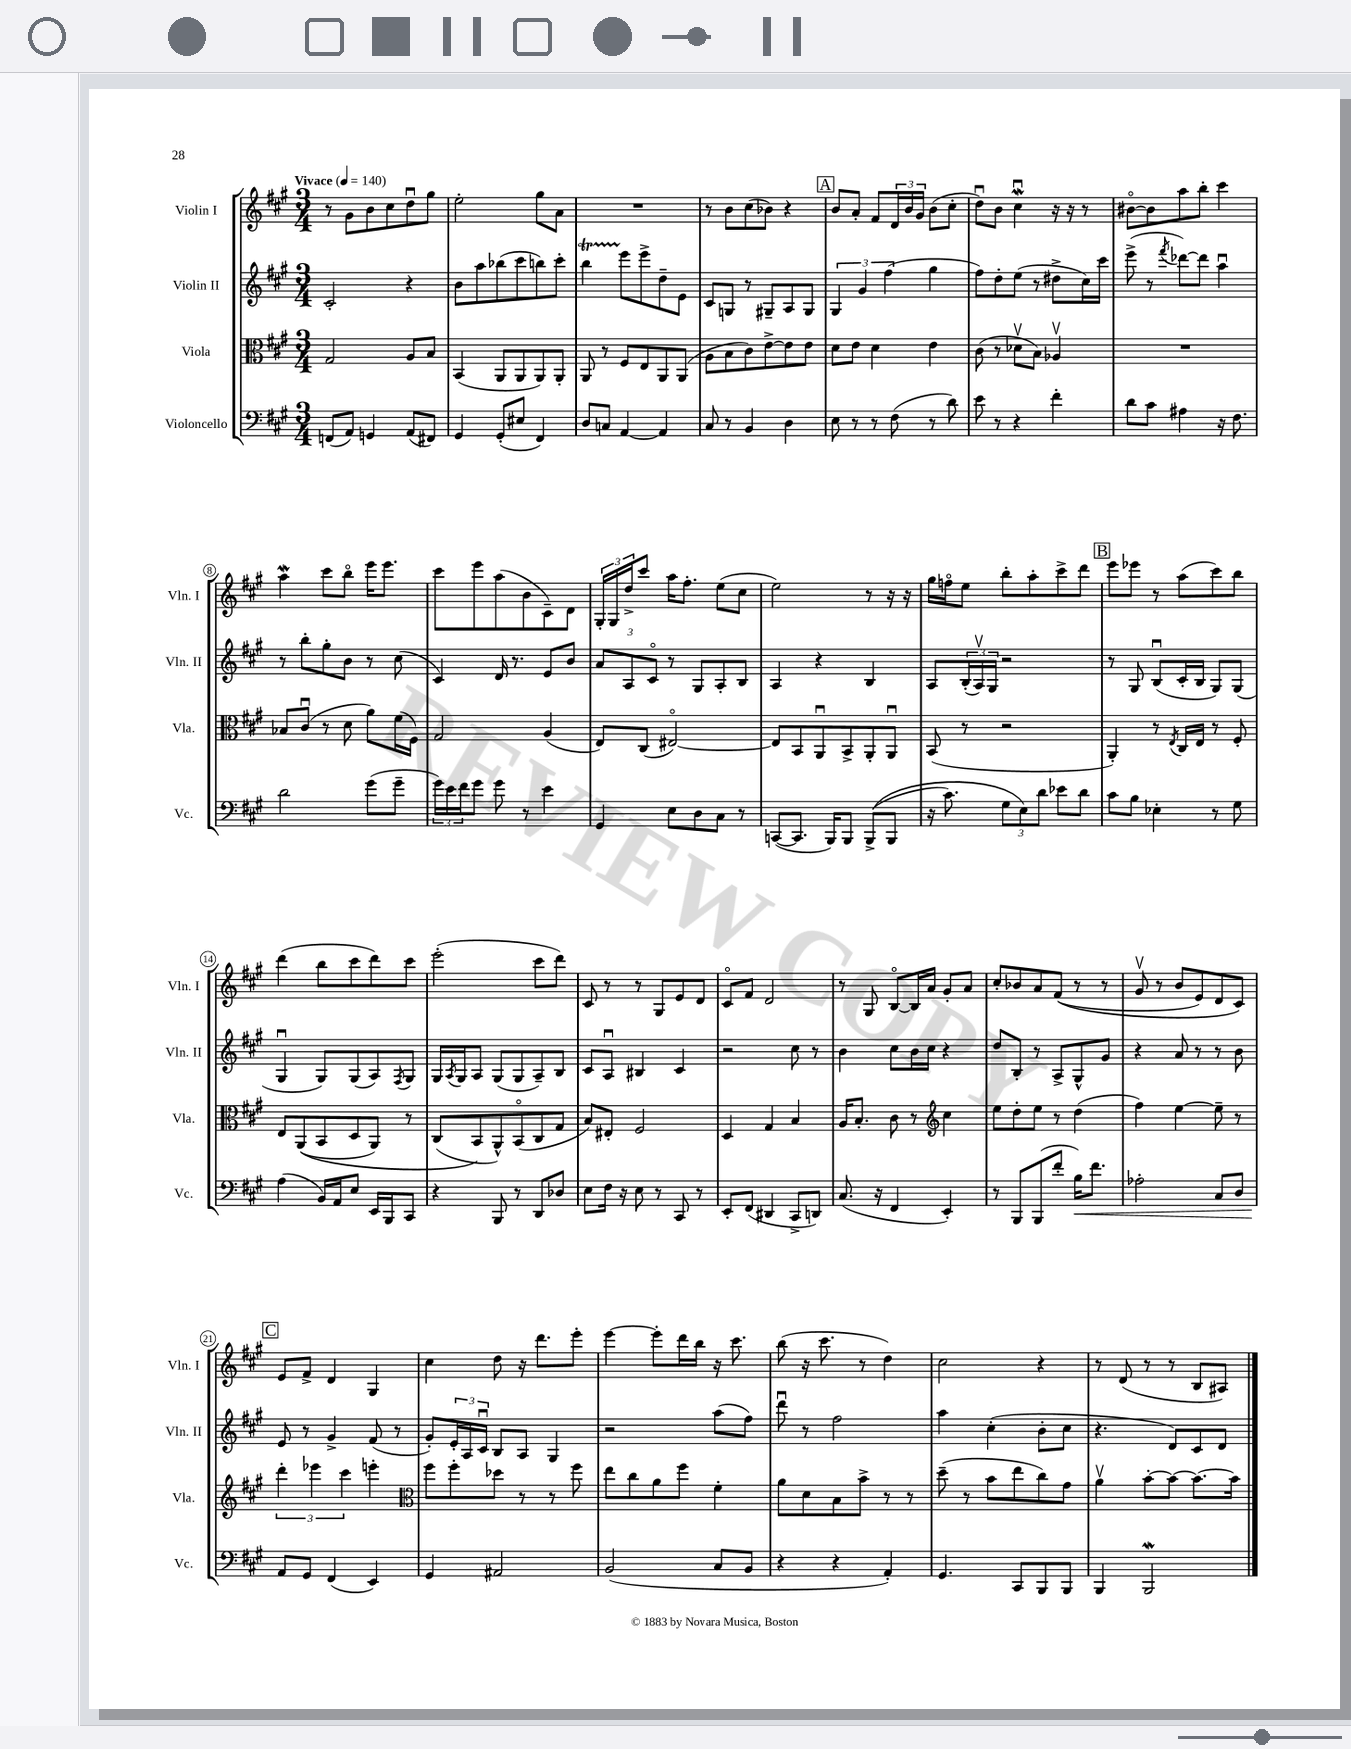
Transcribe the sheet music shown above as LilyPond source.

<<
\new StaffGroup <<
\new Staff = "s0" \with { instrumentName = "Violin I" shortInstrumentName = "Vln. I" } {
    \clef treble \key a \major \numericTimeSignature \time 3/4 \tempo "Vivace" 4 = 140
    r8 gis'8 b'8 cis''8 d''8\downbow gis''8 |
    e''2-. gis''8 a'8 |
    R2. |
    r8 b'8 cis''8( bes'8) r4 |
    \mark \markup { \box "A" } b'8 a'8-. fis'8 \tuplet 3/2 { d'16 b'16 gis'16 } b'8( cis''8-. |
    d''8\downbow) b'8 cis''4\downbow\mordent r16 r16 r8 |
    bis'8~\flageolet bis'8 a''8 b''8-. cis'''4 |
    a''4\mordent cis'''8 b''8\flageolet e'''16 e'''8. |
    cis'''8 e'''8 a''8( b'8 cis'8--) d'8 |
    \tuplet 3/2 { gis16-. gis16 d''16-> } cis'''8 a''16 fis''8.-. e''8( cis''8 |
    e''2) r8 r16 r16 |
    gis''16 f''16\flageolet e''8 b''8-. a''8-. cis'''8-> d'''8 |
    \mark \markup { \box "B" } e'''8 ees'''8 r8 a''8( cis'''8) b''8 |
    d'''4( b''8 cis'''8 d'''8) cis'''8 |
    e'''2-.( cis'''8 d'''8) |
    cis'8 r8 r8 gis8 e'8 d'8 |
    cis'8\flageolet fis'8 d'2 |
    r8 gis8 b8~\flageolet b16 a'16 gis'8-. a'8 |
    cis''8-. bes'8 a'8 fis'8(\( r8 r8 |
    gis'8\upbow r8 b'8 e'8) d'8 cis'8\) |
    \mark \markup { \box "C" } e'8 fis'8-> d'4 gis4 |
    cis''4 d''8 r16 d'''8. e'''8-. |
    e'''4~ e'''8-. d'''16 b''16 r16 cis'''8. |
    b''8( r16 cis'''8. r8 d''4) |
    cis''2 r4 |
    r8 d'8( r8 r8 b8 ais8) \bar "|." |
}
\new Staff = "s1" \with { instrumentName = "Violin II" shortInstrumentName = "Vln. II" } {
    \clef treble \key a \major \numericTimeSignature \time 3/4
    cis'2-. r4 |
    b'8 a''8 bes''8( cis'''8 b''8) cis'''8-. |
    b''4\startTrillSpan e'''8\stopTrillSpan e'''8-> d''8-- e'8 |
    cis'8 g8 r8 gis8-- a8 gis8 |
    \mark \markup { \box "A" } \tuplet 3/2 { gis4 gis'4 fis''4( } gis''4 |
    fis''8) d''8-. e''8( r8 dis''8-> cis''16) cis'''16 |
    e'''8->( r8 \acciaccatura { fis'''8 } des'''8~) des'''8 a''4\downbow |
    r8 b''8-. gis''8-. b'8 r8 cis''8( |
    cis'4) d'16 r8. e'8 b'8 |
    \tuplet 3/2 { a'8 a8 cis'8\flageolet } r8 gis8 a8-. b8 |
    a4 r4 b4 |
    a8 \tuplet 3/2 { b16-.( a16\upbow) gis16 } r2 |
    \mark \markup { \box "B" } r8 gis8 b8\downbow( cis'16-. b16 gis8) gis8( |
    gis4\downbow gis8) gis8( a8) \acciaccatura { fis8 } gis8 |
    gis16 \acciaccatura { a8 } gis16 a8 gis8( gis8 a8--) b8 |
    cis'8 a8\downbow bis4 cis'4 |
    r2 cis''8 r8 |
    b'4 cis''8 b'16 cis''16 r4 |
    d''8 b8-. r8 a8-> gis8-^ gis'8 |
    r4 a'8 r8 r8 b'8 |
    \mark \markup { \box "C" } e'8 r8 gis'4-> fis'8( r8 |
    gis'8-.) \tuplet 3/2 { e'16-. a16 cis'16\downbow } b8 a8 gis4 |
    r2 a''8( fis''8) |
    d'''8\downbow r8 fis''2 |
    a''4 cis''4-.( b'8-. cis''8 |
    r4. d'8) cis'8 d'8 \bar "|." |
}
\new Staff = "s2" \with { instrumentName = "Viola" shortInstrumentName = "Vla." } {
    \clef alto \key a \major \numericTimeSignature \time 3/4
    gis2 a8 b8 |
    b,4( a,8 a,8 a,8) a,8-. |
    a,8 r8 fis8 e8 a,8 a,8( |
    a8 b8 cis'8) e'8~-> e'8 e'8 |
    \mark \markup { \box "A" } d'8 e'8 d'4 e'4 |
    cis'8( r8 des'8\upbow b8) aes4\upbow |
    R2. |
    bes8 cis'8\downbow( r8 d'8 a'8) fis'16( fis16) |
    gis2 a4( |
    e8) cis8( eis2~\flageolet) |
    eis8 b,8 a,8\downbow b,8-> a,8-. a,8\downbow |
    b,8( r8 r2 |
    \mark \markup { \box "B" } a,4-.) r8 \acciaccatura { e8 } cis16 e16 r8 fis8-. |
    e8 a,8(\( b,8 d8 a,8) r8 |
    cis8( b,8\) a,8-^) b,8\flageolet( cis8 gis8 |
    b8) eis8-. fis2 |
    d4 gis4 b4 |
    a16 b8.-. cis'8 r8 \clef treble cis''4 |
    e''8 d''8-. e''8 r8 d''4( |
    fis''4) e''4~ e''8-- r8 |
    \mark \markup { \box "C" } \tuplet 3/2 { d'''4-. ees'''4 cis'''4 } e'''4-. |
    \clef alto fis''8 fis''8-. des''8 r8 r8 fis''8 |
    e''8 cis''8 a'8 fis''8 fis'4-. |
    a'8 d'8 b8 b'8-> r8 r8 |
    d''8--( r8 b'8 e''8 cis''8) gis'8 |
    a'4\upbow b'8~-. b'8~ b'8.~ b'16 \bar "|." |
}
\new Staff = "s3" \with { instrumentName = "Violoncello" shortInstrumentName = "Vc." } {
    \clef bass \key a \major \numericTimeSignature \time 3/4
    f,8( a,8) g,4 a,8( fis,8) |
    gis,4 gis,8-.( eis8 fis,4) |
    d8 c8 a,4~ a,4 |
    cis8 r8 b,4 d4 |
    \mark \markup { \box "A" } e8 r8 r8 fis8( r8 d'8) |
    e'8 r8 r4 fis'4-. |
    d'8 cis'8 ais4 r16 fis8. |
    d'2 gis'8( gis'8-- |
    \tuplet 3/2 { gis'16) e'16 fis'16 } gis'8 gis'8 r8 e'4 |
    gis,4 e8 d8 cis8 r8 |
    c,8~( c,8. b,,16) b,,8 b,,8->(\( b,,8 |
    r16 cis'8.) \tuplet 3/2 { gis8 e8\) d'8 } ees'8 d'8 |
    \mark \markup { \box "B" } cis'8 b8 ees4-. r8 gis8 |
    a4( b,16) a,16 e8 e,16 b,,16 cis,8 |
    r4 b,,8 r8 d,8 des8 |
    e8 fis16 r16 e8 r8 cis,8 r8 |
    e,8-. fis,8( dis,4 cis,8-> d,8) |
    cis8.( r16 fis,4 e,4-.) |
    r8 b,,8 b,,8( fis'8-. b16\<) fis'8. |
    aes2-. cis8 d8 |
    \mark \markup { \box "C" } a,8\! gis,8 fis,4( e,4) |
    gis,4 ais,2 |
    b,2( cis8 b,8 |
    r4 r4 a,4-.) |
    gis,4. cis,8 b,,8 b,,8 |
    b,,4 b,,2\mordent \bar "|." |
}
>>
>>
\layout { \context { \Score \override BarNumber.stencil = #(make-stencil-circler 0.1 0.3 ly:text-interface::print) } }
